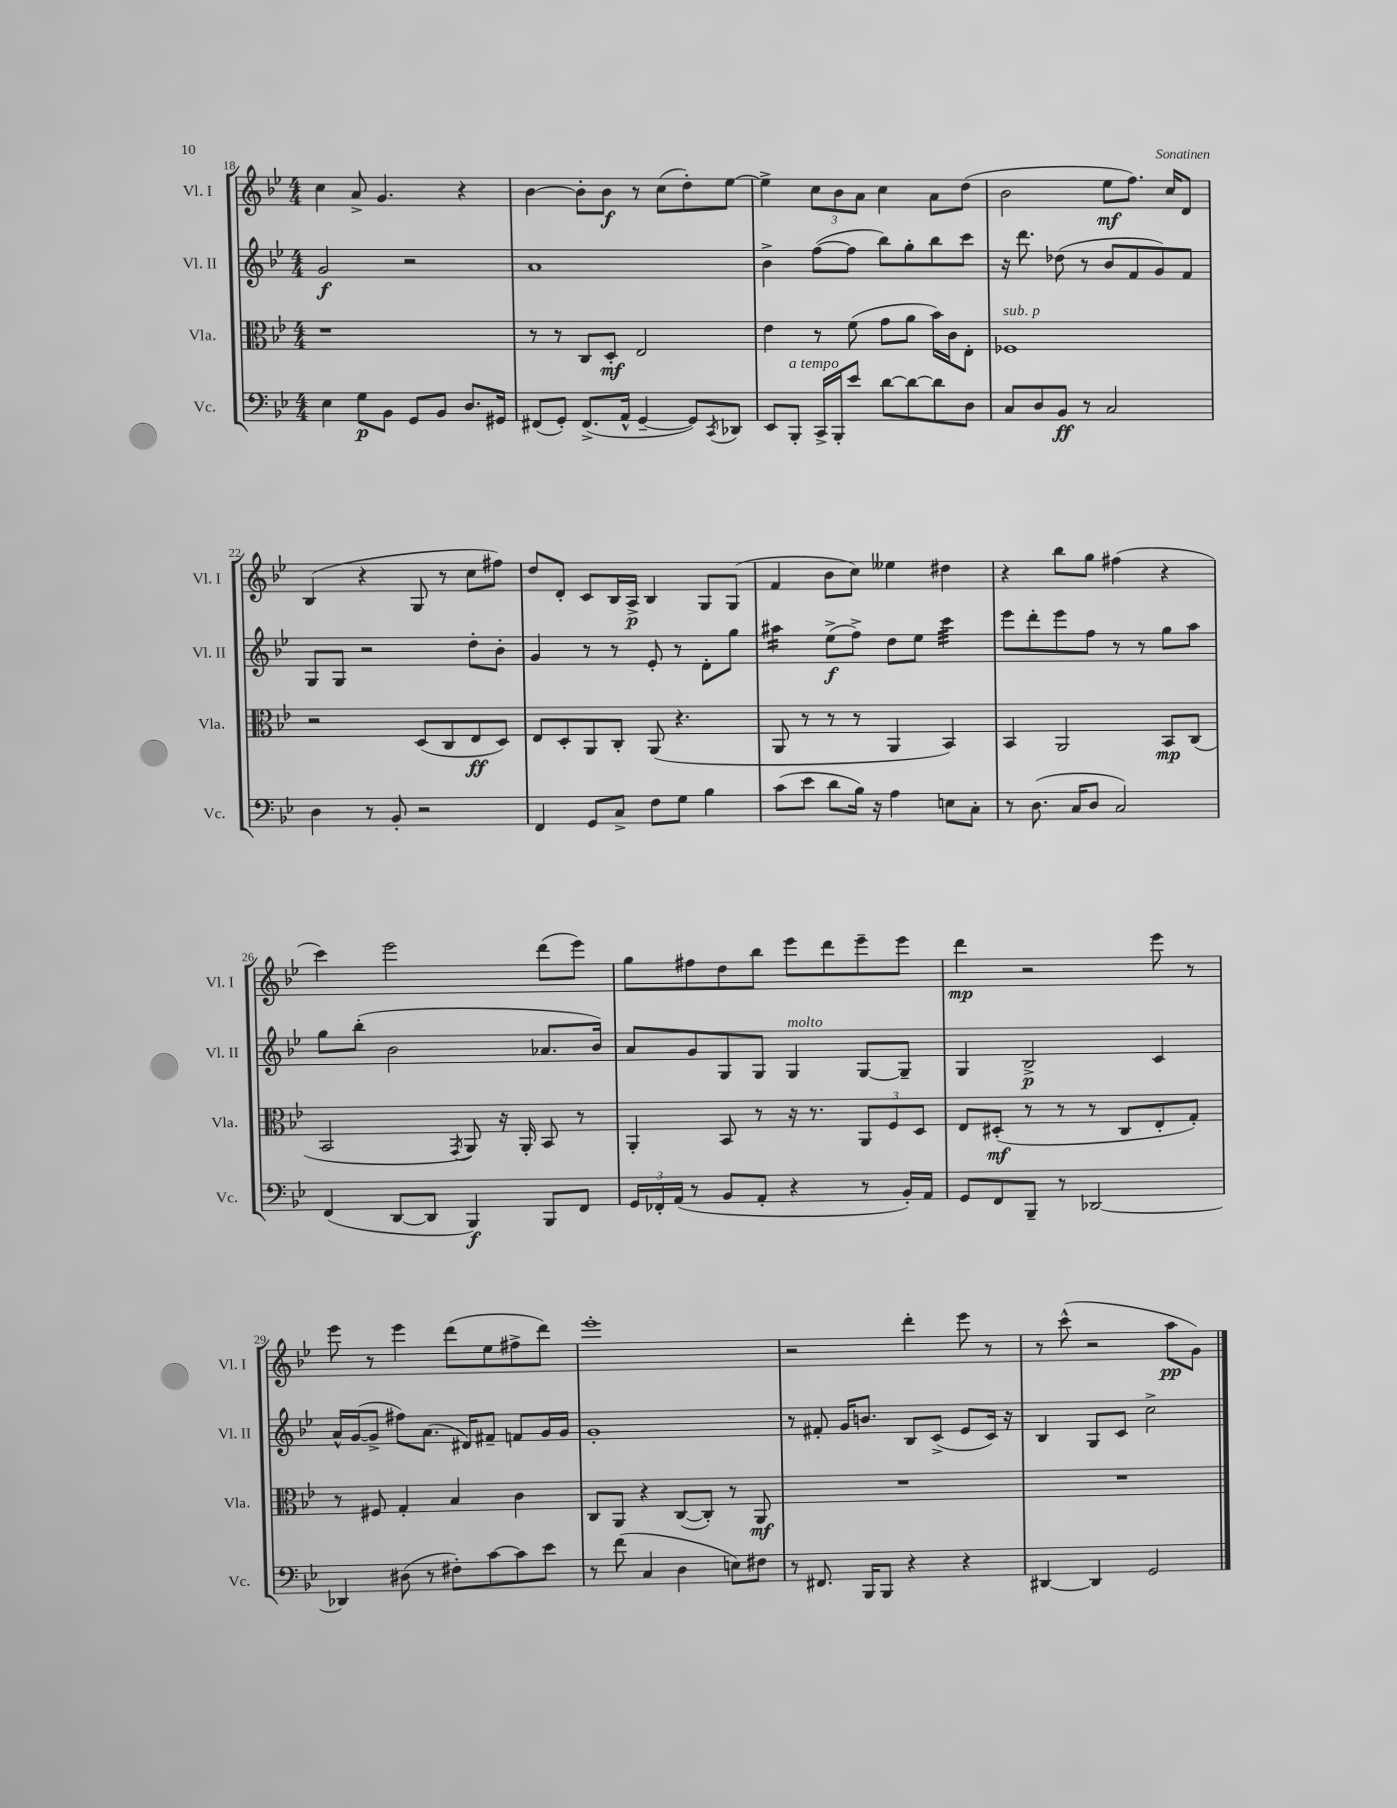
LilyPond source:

<<
\new StaffGroup <<
\new Staff = "s0" \with { instrumentName = "Vl. I" shortInstrumentName = "Vl. I" } {
    \clef treble \key bes \major \numericTimeSignature \time 4/4
    c''4 a'8-> g'4. r4 |
    bes'4~ bes'8-. bes'8\f r8 c''8( d''8-.) ees''8~ |
    ees''4-> \tuplet 3/2 { c''8 bes'8 a'8 } c''4 a'8 d''8( |
    bes'2 ees''8\mf f''8.) c''16 d'8 |
    bes4( r4 g8 r8 c''8 fis''8) |
    d''8 d'8-. c'8 bes16 a16->\p bes4 g8 g8( |
    f'4 bes'8 c''8) eeses''4 dis''4 |
    r4 bes''8 g''8 fis''4( r4 |
    c'''4) ees'''2 d'''8( ees'''8) |
    g''8 fis''8 d''8 bes''8 ees'''8 d'''8 ees'''8-- ees'''8 |
    d'''4\mp r2 ees'''8 r8 |
    ees'''8 r8 ees'''4 d'''8( ees''8 fis''8-> d'''8) |
    ees'''1-. |
    r2 d'''4-. ees'''8 r8 |
    r8 c'''8-^( r2 a''8\pp g'8) \bar "|." |
}
\new Staff = "s1" \with { instrumentName = "Vl. II" shortInstrumentName = "Vl. II" } {
    \clef treble \key bes \major \numericTimeSignature \time 4/4
    g'2\f r2 |
    a'1 |
    bes'4-> f''8~( f''8 bes''8) g''8-. bes''8 c'''8 |
    r16 d'''8. des''8( r8 bes'8 f'8 g'8) f'8 |
    g8 g8 r2 d''8-. bes'8-. |
    g'4 r8 r8 ees'8-. r8 d'8-. g''8 |
    ais''4:16 ees''8->\f( f''8->) d''8 ees''8 c'''4:32 |
    ees'''8 d'''8-. ees'''8 f''8 r8 r8 g''8 a''8 |
    g''8 bes''8-.( bes'2 aes'8. bes'16) |
    a'8 g'8 g8 g8 g4^\markup { \italic "molto" } g8~ g8-- |
    g4 bes2->\p c'4 |
    a'16-^ g'16~( g'8-> fis''8) a'8.( dis'16) fis'8-- f'8 g'16 g'16 |
    g'1-. |
    r8 fis'8-. g'16 b'8. bes8 c'8->( ees'8 c'16) r16 |
    bes4 g8 c'8 c''2-> \bar "|." |
}
\new Staff = "s2" \with { instrumentName = "Vla." shortInstrumentName = "Vla." } {
    \clef alto \key bes \major \numericTimeSignature \time 4/4
    r1 |
    r8 r8 c8 d8-.\mf ees2 |
    ees'4 r8 f'8( g'8 a'8 bes'16) c'16 ees8-. |
    fes1^\markup { \italic "sub. p" } |
    r2 d8( c8 ees8\ff d8) |
    ees8 d8-. a,8 c8-. a,8( r4. |
    a,8 r8 r8 r8 a,4 bes,4) |
    bes,4 a,2 bes,8\mp c8( |
    bes,2 \acciaccatura { g,8 } a,8) r16 a,16-. bes,8 r8 |
    a,4-. bes,8 r8 r16 r8. \tuplet 3/2 { a,8 f8 d8 } |
    ees8 dis8-.\mf( r8 r8 r8 c8 ees8-. g8-.) |
    r8 fis8 g4-. bes4 c'4 |
    c8 a,8 r4 c8~( c8-.) r8 a,8\mf |
    R1 |
    R1 \bar "|." |
}
\new Staff = "s3" \with { instrumentName = "Vc." shortInstrumentName = "Vc." } {
    \clef bass \key bes \major \numericTimeSignature \time 4/4
    ees4 g8\p bes,8 g,8 bes,8 d8. gis,16 |
    fis,8( g,8-.) fis,8.->( a,16-^ g,4~-- g,8) \acciaccatura { c,8 } des,8 |
    ees,8 bes,,8-.^\markup { \italic "a tempo" } c,16-> bes,,16-. ees'8 d'8~ d'8~ d'8 d8 |
    c8 d8 bes,8\ff r8 c2 |
    d4 r8 bes,8-. r2 |
    f,4 g,8 c8-> f8 g8 bes4 |
    c'8( ees'8 d'8 bes16) r16 a4 e8 c8-. |
    r8 d8.( c16 d8 c2) |
    f,4( d,8~ d,8 bes,,4\f) bes,,8 f,8 |
    \tuplet 3/2 { g,16 fes,16-. a,16( } r8 bes,8 a,8-. r4 r8 bes,16-.) a,16 |
    g,8 f,8 bes,,8-- r8 des,2~ |
    des,4 dis8( r8 fis8-.) c'8~ c'8 ees'8 |
    r8 f'8( c4 d4 e8) fis8 |
    r8 fis,8. bes,,16 bes,,8 r4 r4 |
    dis,4~ dis,4 g,2 \bar "|." |
}
>>
>>
\layout { \context { \Score currentBarNumber = #18 } }
